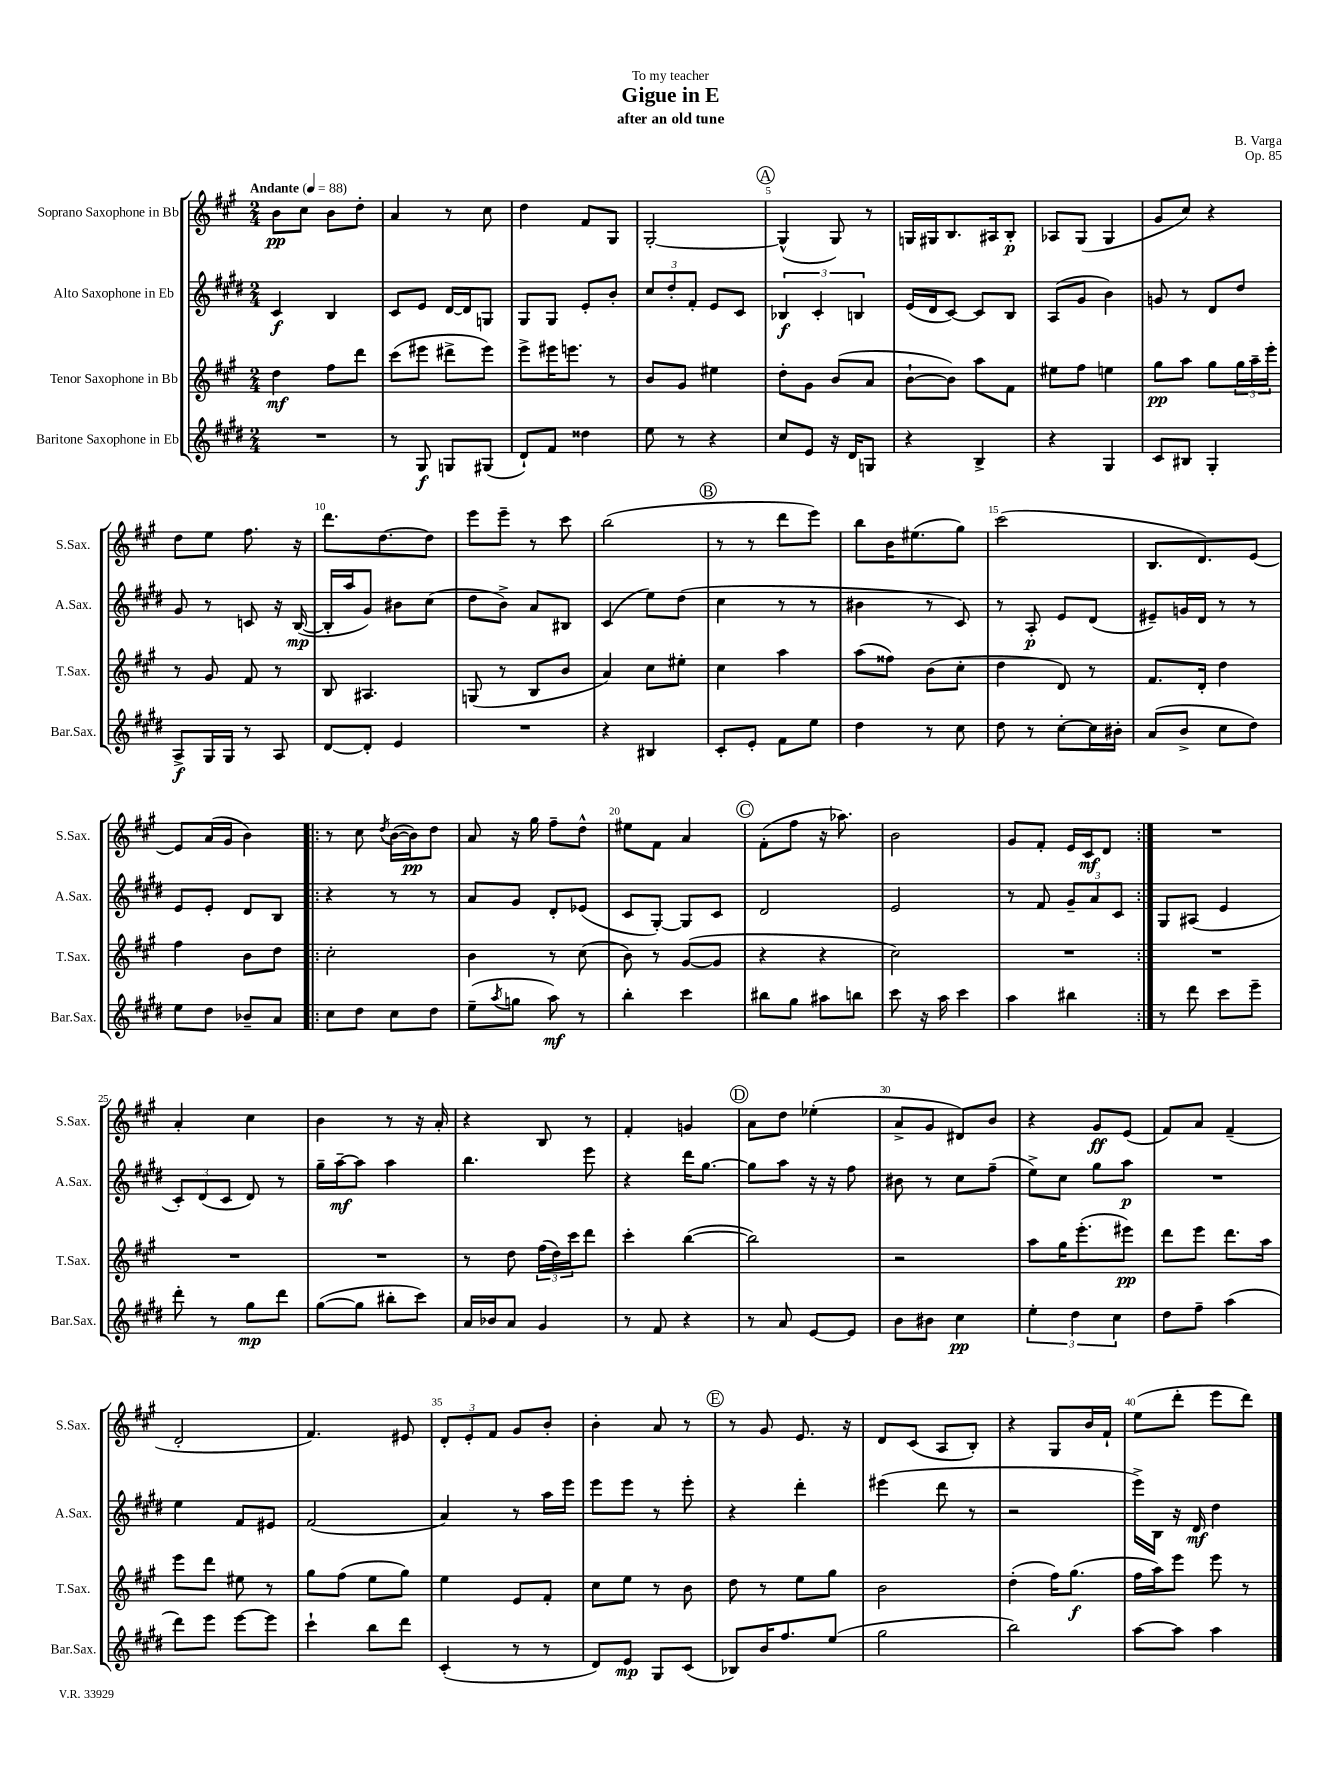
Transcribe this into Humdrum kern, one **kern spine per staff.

**kern	**kern	**kern	**kern
*staff4	*staff3	*staff2	*staff1
*clefG2	*clefG2	*clefG2	*clefG2
*k[f#c#g#d#]	*k[f#c#g#]	*k[f#c#g#d#]	*k[f#c#g#]
*M2/4	*M2/4	*M2/4	*M2/4
*MM88	*MM88	*MM88	*MM88
2r	4dd	4c#	8b
.	.	.	8cc#
.	8ff#	4B	8b
.	8ddd	.	8dd'
=	=	=	=
8r	(8ccc#	8c#	4a
8G#	8eee#	8e	.
8G	8ddd#^	[16d#	8r
.	.	16d#]	.
(8G#	8eee#)	8G	8cc#
=	=	=	=
8d#`)	8eee^	8G#	4dd
8f#	16eee#	8G#	.
.	8.eee	.	.
4dd##	.	8e'	8f#
.	8r	8b'	8G#
=	=	=	=
8ee	8b	12cc#	[2G#'
.	.	12dd#'	.
8r	8g#	.	.
.	.	12f#'	.
4r	4ee#	8e	.
.	.	8c#	.
=	=	=	=
8cc#	8dd'	6B-	(4G#^^]
8e	8g#	.	.
.	.	6c#'	.
16r	(8b	.	8G#)
16d#	.	.	.
.	.	6B	.
8G	8a	.	8r
=	=	=	=
4r	[8b`	(16e	16G
.	.	16d#	16G#
.	8b])	[8c#)	8.B
4B^	8aa	8c#]	.
.	.	.	16A#
.	8f#	8B	8B'
=	=	=	=
4r	8ee#	(8A	8A-
.	8ff#	8g#	(8G#
4G#	4ee	4b)	4G#
=	=	=	=
8c#	8gg#	8g	8g#
8B#	8aa	8r	8cc#)
4G#'	8gg#	8d#	4r
.	24gg#	8dd#	.
.	24aa~	.	.
.	24eee'	.	.
=	=	=	=
8A^	8r	8g#	8dd
16G#	8g#	8r	8ee
16G#	.	.	.
8r	8f#	8c	8.ff#
8A	8r	16r	.
.	.	([16B	16r
=	=	=	=
[8d#	8B	16B']	8.ddd
.	.	16aa	.
8d#']	4.A#	8g#)	.
.	.	.	[8.dd
4e	.	8b#	.
.	.	(8cc#	8dd]
=	=	=	=
2r	(8G	8dd#	8eee
.	8r	8b^)	8eee~
.	8B	8a	8r
.	8b	8B#	8ccc#
=	=	=	=
4r	4a)	(4c#	(2bb
4B#	8cc#	8ee)	.
.	8ee#'	(8dd#	.
=	=	=	=
8c#'	4cc#	4cc#	8r
8e'	.	.	8r
8f#	4aa	8r	8ddd
8ee	.	8r	8eee)
=	=	=	=
4dd#	(8aa	4b#	8bb
.	8ff##)	.	16b
.	.	.	(8.ee#
8r	(8b	8r	.
8cc#	8cc#'	8c#)	8gg#)
=	=	=	=
8dd#	4dd	8r	(2ccc#
8r	.	8A'	.
[8cc#'	8d)	8e	.
16cc#]	8r	(8d#	.
16b#'	.	.	.
=	=	=	=
(8a	8.f#	8e#~)	8.B
8b^	.	16g	.
.	16d'	16d#	8.d)
8cc#	4dd	8r	.
8dd#)	.	8r	[8e
=	=	=	=
8ee	4ff#	8e	8e]
8dd#	.	8e'	(16a
.	.	.	16g#
8b-~	8b	8d#	4b)
8a	8dd	8B	.
=!|:	=!|:	=!|:	=!|:
8cc#	2cc#'	4r	8r
8dd#	.	.	8cc#
.	.	.	8qdd
8cc#	.	8r	([16b
.	.	.	16b])
8dd#	.	8r	8dd
=	=	=	=
(8ee~	4b	8a	8a
8qaa	.	.	.
8gg	.	8g#	16r
.	.	.	16gg#
8aa)	8r	8d#'	8ff#~
8r	(8cc#	(8e-	8dd^^
=	=	=	=
4bb'	8b)	8c#	8ee#
.	8r	[8G#')	8f#
4ccc#	([8g#	8G#]	4a
.	8g#]	8c#	.
=	=	=	=
8bb#	4r	2d#	(8f#'
8gg#	.	.	8ff#
8aa#	4r	.	16r
.	.	.	8.aa-)
8bb	.	.	.
=	=	=	=
8ccc#	2cc#)	2e	2b
16r	.	.	.
16aa	.	.	.
4ccc#	.	.	.
=	=	=	=
4aa	2r	8r	8g#
.	.	8f#	8f#'
4bb#	.	12g#~	16e
.	.	.	16c#
.	.	12a	.
.	.	.	8d
.	.	12c#	.
=:|!	=:|!	=:|!	=:|!
8r	2r	8G#	2r
8ddd#	.	(8A#	.
8ccc#	.	4e	.
8eee~	.	.	.
=	=	=	=
8ddd#'	2r	12c#')	4a'
.	.	(12d#	.
8r	.	.	.
.	.	12c#	.
8gg#	.	8d#)	4cc#
8ddd#	.	8r	.
=	=	=	=
([8gg#	2r	16gg#~	4b
.	.	[16aa~	.
8gg#]	.	8aa]	.
8bb#'	.	4aa	8r
8ccc#)	.	.	16r
.	.	.	16a'
=	=	=	=
16a	8r	4.bb	4r
16b-	.	.	.
8a	8dd	.	.
4g#	(24ff#	.	8B
.	24dd)	.	.
.	24ccc#	.	.
.	8ddd	8eee	8r
=	=	=	=
8r	4ccc#'	4r	4f#'
8f#	.	.	.
4r	([4bb	16ddd#	4g
.	.	[8.gg#	.
=	=	=	=
8r	2bb])	8gg#]	8a
8a	.	8aa	8dd
[8e	.	16r	(4ee-'
.	.	16r	.
8e]	.	8ff#	.
=	=	=	=
8b	2r	8b#	8a^
8b#	.	8r	8g#
4cc#	.	8cc#	8d#)
.	.	(8ff#~	8b
=	=	=	=
6ee'	8aa	8ee^)	4r
.	16gg#	8cc#	.
6dd#	.	.	.
.	(8.eee'	.	.
.	.	8gg#	8g#
6cc#	.	.	.
.	8eee#)	8aa	(8e
=	=	=	=
8dd#	8ddd	2r	8f#)
8ff#~	8eee	.	8a
(4aa	8.ddd	.	(4f#~
.	16aa	.	.
=	=	=	=
8ddd#)	8eee	4ee	2d'
8eee	8ddd	.	.
[8eee	8ee#	8f#	.
8eee]	8r	8e#	.
=	=	=	=
4ccc#`	8gg#	(2f#	4.f#)
.	(8ff#	.	.
8bb	8ee	.	.
8ddd#	8gg#)	.	8e#
=	=	=	=
(4c#'	4ee	4a)	12d'
.	.	.	12e'
.	.	.	12f#
8r	8e	8r	8g#
8r	8f#'	16aa	8b'
.	.	16eee	.
=	=	=	=
8d#)	8cc#	8eee	4b'
8e	8ee	8eee	.
8G#	8r	8r	8a
(8c#	8b	8eee'	8r
=	=	=	=
8B-)	8dd	4r	8r
16b	8r	.	8g#
8.ff#	.	.	.
.	8ee	4ddd#'	8.e
(8ee	8gg#	.	.
.	.	.	16r
=	=	=	=
2gg#	2b	(4eee#	8d
.	.	.	(8c#
.	.	8ddd#	8A
.	.	8r	8B')
=	=	=	=
2bb)	(4dd'	2r	4r
.	16ff#)	.	8G#
.	(8.gg#	.	.
.	.	.	16b
.	.	.	16f#`
=	=	=	=
[8aa	16ff#	16eee^)	(8ee
.	16aa)	16B	.
8aa]	8eee	16r	8ddd'
.	.	16d#	.
4aa	8eee	4dd#	8eee
.	8r	.	8ddd)
==	==	==	==
*-	*-	*-	*-
